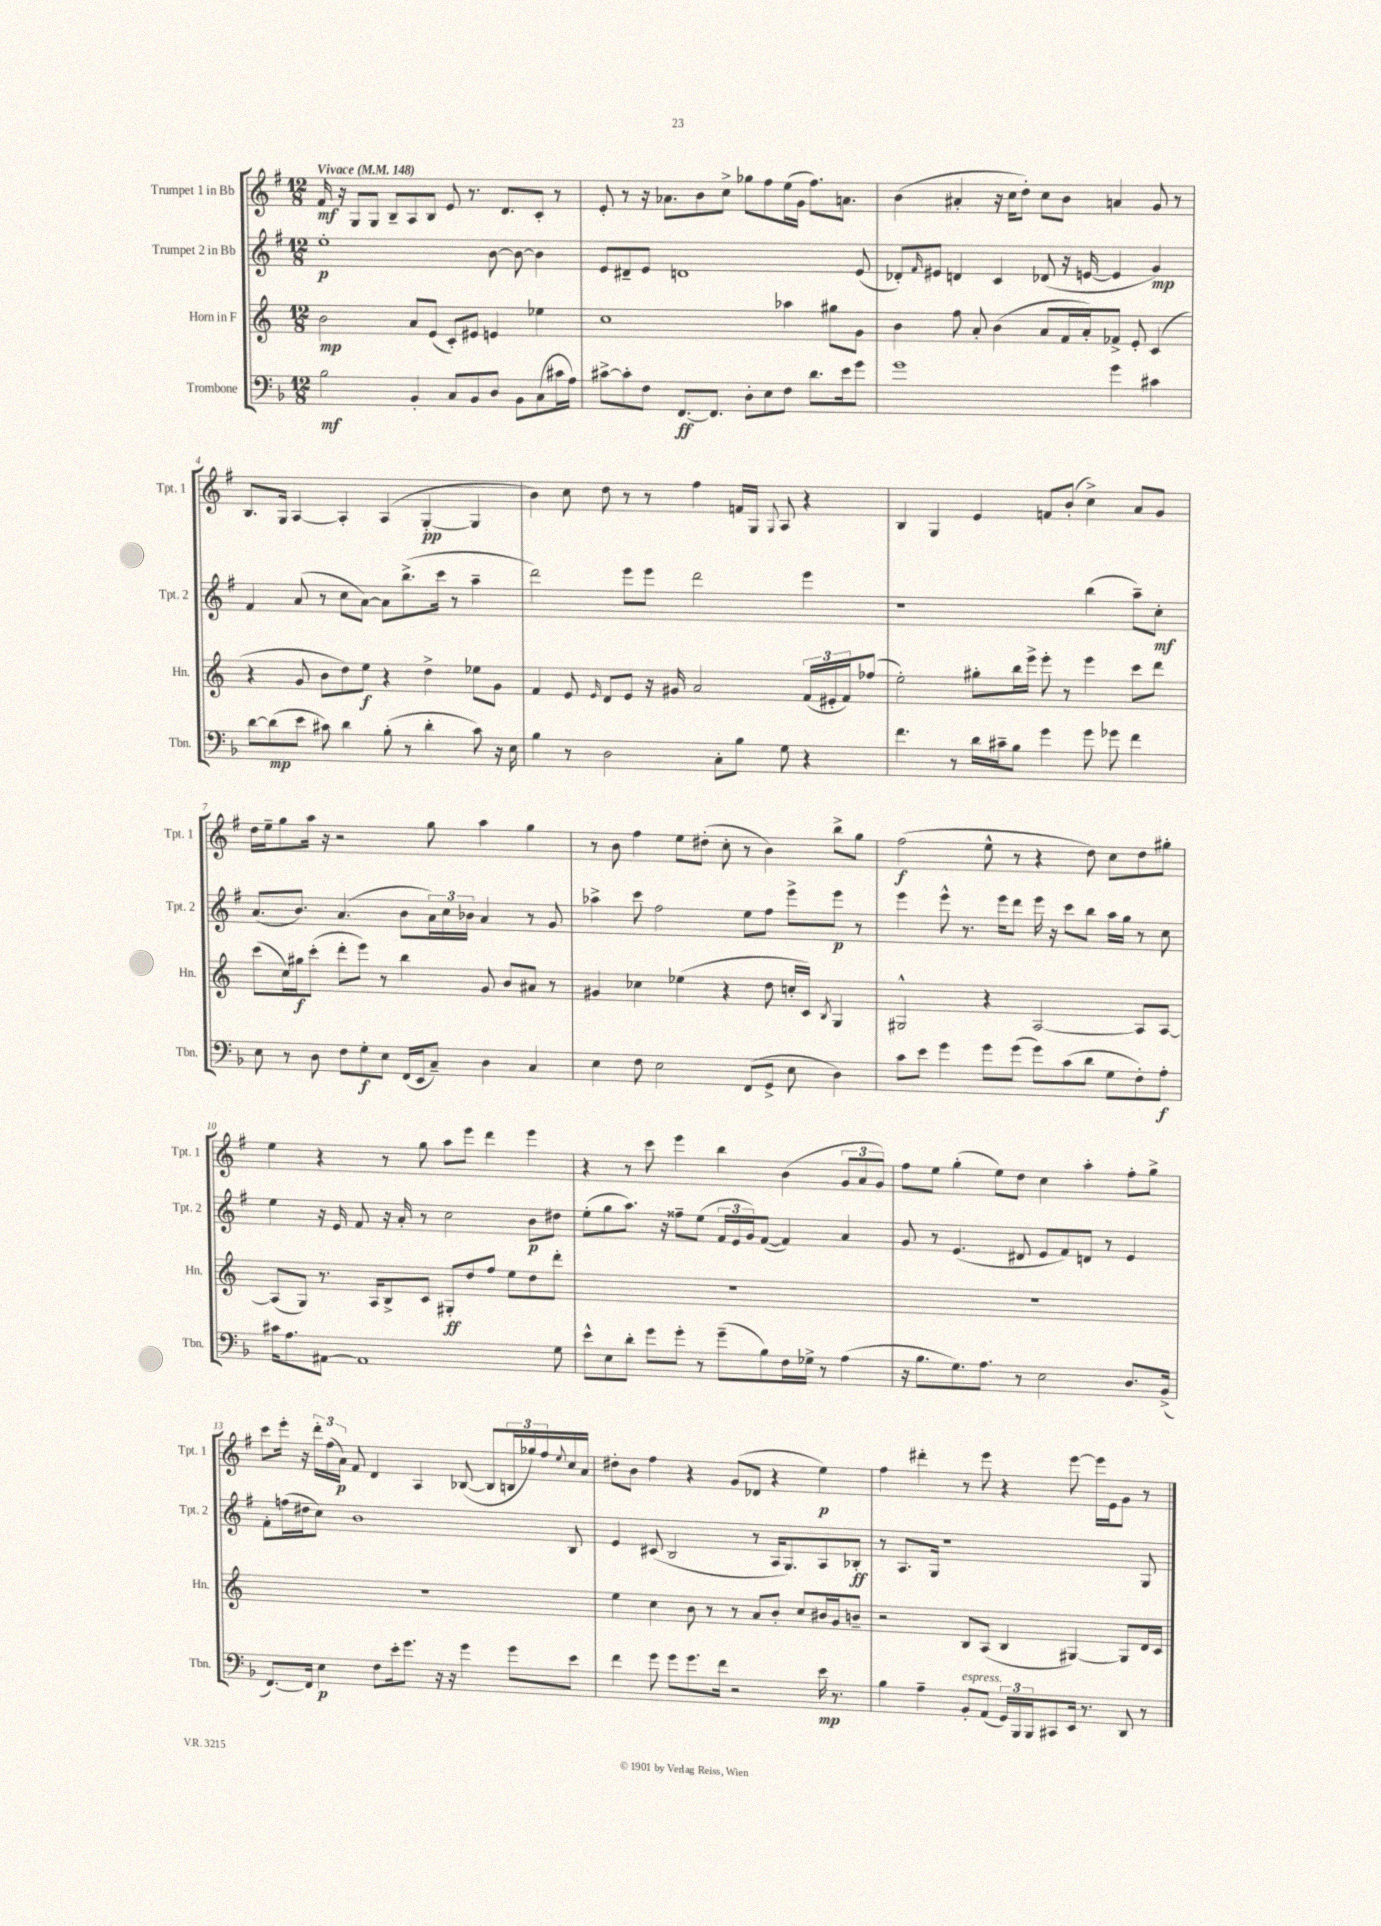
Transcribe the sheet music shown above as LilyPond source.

<<
\new StaffGroup <<
\new Staff = "s0" \with { instrumentName = "Trumpet 1 in Bb" shortInstrumentName = "Tpt. 1" } {
    \clef treble \key g \major \numericTimeSignature \time 12/8 \tempo "Vivace" 4 = 148
    fis'16\mf r16 g8 g8 b8-- a8 b8 e'8 r8. d'8. c'8-. r8 |
    e'8-. r8 r16 aes'8. b'8 c''8-> ges''8 fis''8 e''16( g'16 fis''8.) a'8. |
    b'4( ais'4-. r16 c''16 d''8-.) c''8 b'8 a'4 g'8 r8 |
    b8. g16 a4~ a4-. a4( g4~-.\pp g4 |
    b'4) c''8 d''8 r8 r8 fis''4 f'16 g16 \appoggiatura { g8 } a8 r4 |
    b4 g4 e'4 f'8 b'8-.( c''4->) a'8 g'8 |
    d''16 e''16-- g''8 a''16 r16 r2 g''8 a''4 g''4 |
    r8 b'8 fis''4 e''8 dis''8-.( c''8-. r8 b'4) b''8-> g''8 |
    fis''2\f( e''8-^ r8 r4 d''8) c''8 d''8 gis''8-. |
    e''4 r4 r8 g''8 a''8 e'''8 d'''4 e'''4 |
    r4 r8 c'''8 e'''4 b''4 b'4( \tuplet 3/2 { g'8 a'8 g'8) } |
    fis''8 e''8 g''4-.( e''8) d''8 c''4 a''4-. fis''8-. g''8-> |
    c'''8 e'''16-. r16 \tuplet 3/2 { d'''16-. fis''16( a'16\p) } fis'8 d'4 a4 bes8~( bes8 \tuplet 3/2 { b16 ges''16) fis''16 } \appoggiatura { e''8 } c''16 a'16 |
    dis''8-. b'8 fis''4 r4 g'8( des'8 r4 e''4\p) |
    fis''4 dis'''4-. r8 e'''8 r4 e'''8~ e'''16 e'16 g'8 r8 \bar "|." |
}
\new Staff = "s1" \with { instrumentName = "Trumpet 2 in Bb" shortInstrumentName = "Tpt. 2" } {
    \clef treble \key g \major \numericTimeSignature \time 12/8
    e''1-.\p b'8~ b'8~ b'4 |
    e'8 dis'8-- e'8 d'1 e'8( |
    des'8-.) \grace { fis'16 } eis'8 d'4 c'4 des'8( r16 e'16~ e'4 g'4\mp) |
    fis'4 a'8( r8 c''8 a'8~) a'8 b''8.->( c'''16 r8 a''4-- |
    d'''2) e'''8 e'''8 d'''2 e'''4 |
    r1 b''4( a''8--) c''8-.\mf |
    a'8.( b'8.) a'4.( b'8 \tuplet 3/2 { a'16) c''16 bes'16 } a'4 r8 g'8 |
    aes''4-> c'''8 fis''2 e''8 fis''8 e'''8-> e'''8\p r8 |
    e'''4 e'''8-^ r8. e'''16 d'''8 e'''16 r16 c'''8 b''8 a''16 g''16 r8 c''8 |
    e''4 r16 e'16 fis'8 r16 a'16-. r8 c''2 b'8\p dis''8 |
    e''8-.( g''8 a''8.) r16 fisis''8-- e''8( \tuplet 3/2 { fis'16 e'16 g'16) } fis'8~( fis'4) a'4 |
    g'8 r8 e'4.( dis'8 e'8 fis'8) d'8 r8 e'4 |
    fis'8-. f''16( dis''16 c''8) b'1 b8 |
    e'4 cis'8( b2 r8 a16 g8.) a8 bes8-.\ff |
    r8 a8. g16 r1 g8 \bar "|." |
}
\new Staff = "s2" \with { instrumentName = "Horn in F" shortInstrumentName = "Hn." } {
    \clef treble \key c \major \numericTimeSignature \time 12/8
    b'2\mp a'8 e'8( c'8-.) eis'8 e'4 ees''4 |
    c''1 aes''4 gis''8 g'8 |
    b'4 f''8 a'8-. b'4( a'8 f'16 a'16-.) fes'8-> e'8-. c'4( |
    r4 g'8 b'8 d''8) e''8\f r4 d''4-> ees''8 g'8 |
    f'4 e'8 \grace { e'16 } d'8 e'8 r16 gis'16 a'2 \tuplet 3/2 { f'16( eis'16-. f'16) } fes''8( |
    e''2-.) gis''8-. b''16 e'''16-> e'''8-. r8 e'''4 c'''8 d'''8 |
    c'''8( c''16) gis''16\f c'''8-.( d'''8-. e'''8) r8 b''4 g'8 b'8 ais'8 r8 |
    gis'4 ces''4 ees''4( r4 d''8 c''16-. c'16) \acciaccatura { b8 } g4 |
    gis2-^ r4 a2~ a8 a8~ |
    a8( g8) r8. a16 b8-> c'8 gis8-.\ff d''8 f''8 e''8 d''8 d'''8-. |
    R1. |
    R1. |
    R1. |
    e''4 c''4 b'8 r8 r8 a'8 b'8-. c''8 bis'16 g'16 b'8-- |
    r2 b8 a8( b4 gis4~) gis8 d'16 c'16 \bar "|." |
}
\new Staff = "s3" \with { instrumentName = "Trombone" shortInstrumentName = "Tbn." } {
    \clef bass \key f \major \numericTimeSignature \time 12/8
    bes2\mf bes,4-. c8 bes,8 d8 bes,8 c8( cis'16 a16) |
    cis'8~-> cis'8-. f8 f,8.~\ff f,8. d8-. e8 f8 d'8. e'16 g'8 |
    g'1 g'4 cis'4 |
    d'8~ d'8\mp( e'8 cis'8) d'4 bes8-.( r8 d'4-. cis'8) r16 e16 |
    bes4 r8 d2 c8-. bes8 g8 r4 |
    f'4. r8 d'16 cis'16-- bes8 g'4 g'8 ges'8 f'4 |
    e8 r8 d8 f8 g8-.\f e8 f,16( e,16 c8--) d4 c4 |
    e4 f8 e2 f,8( g,8-> e8 d4) |
    c'8 e'8 g'4 g'8 g'8( g'8) c'8( d'8 g8 f8-.) a8-.\f |
    cis'16 a8. ais,8~ ais,1 g8 |
    e'8-^ e8 d'8-. g'8 g'8-. r8 g'8--( bes8) f16 ges16-> r8 a4( |
    r16 bes8. g8.) a8. r8 e2 d8. bes,16->( |
    f,8.~) f,16 e4\p f8 e'16-. g'8. r16 r16 g'4 g'8 e'8 |
    f'4 g'8 g'8 g'8. f'16 r2 e'16\mp r8. |
    bes4 a4-- bes,8-.^\markup { \italic "espress." } a,8( \tuplet 3/2 { g,16) bes,,16 bes,,16 } cis,8 e,16 r8. d,8 r8 \bar "|." |
}
>>
>>
